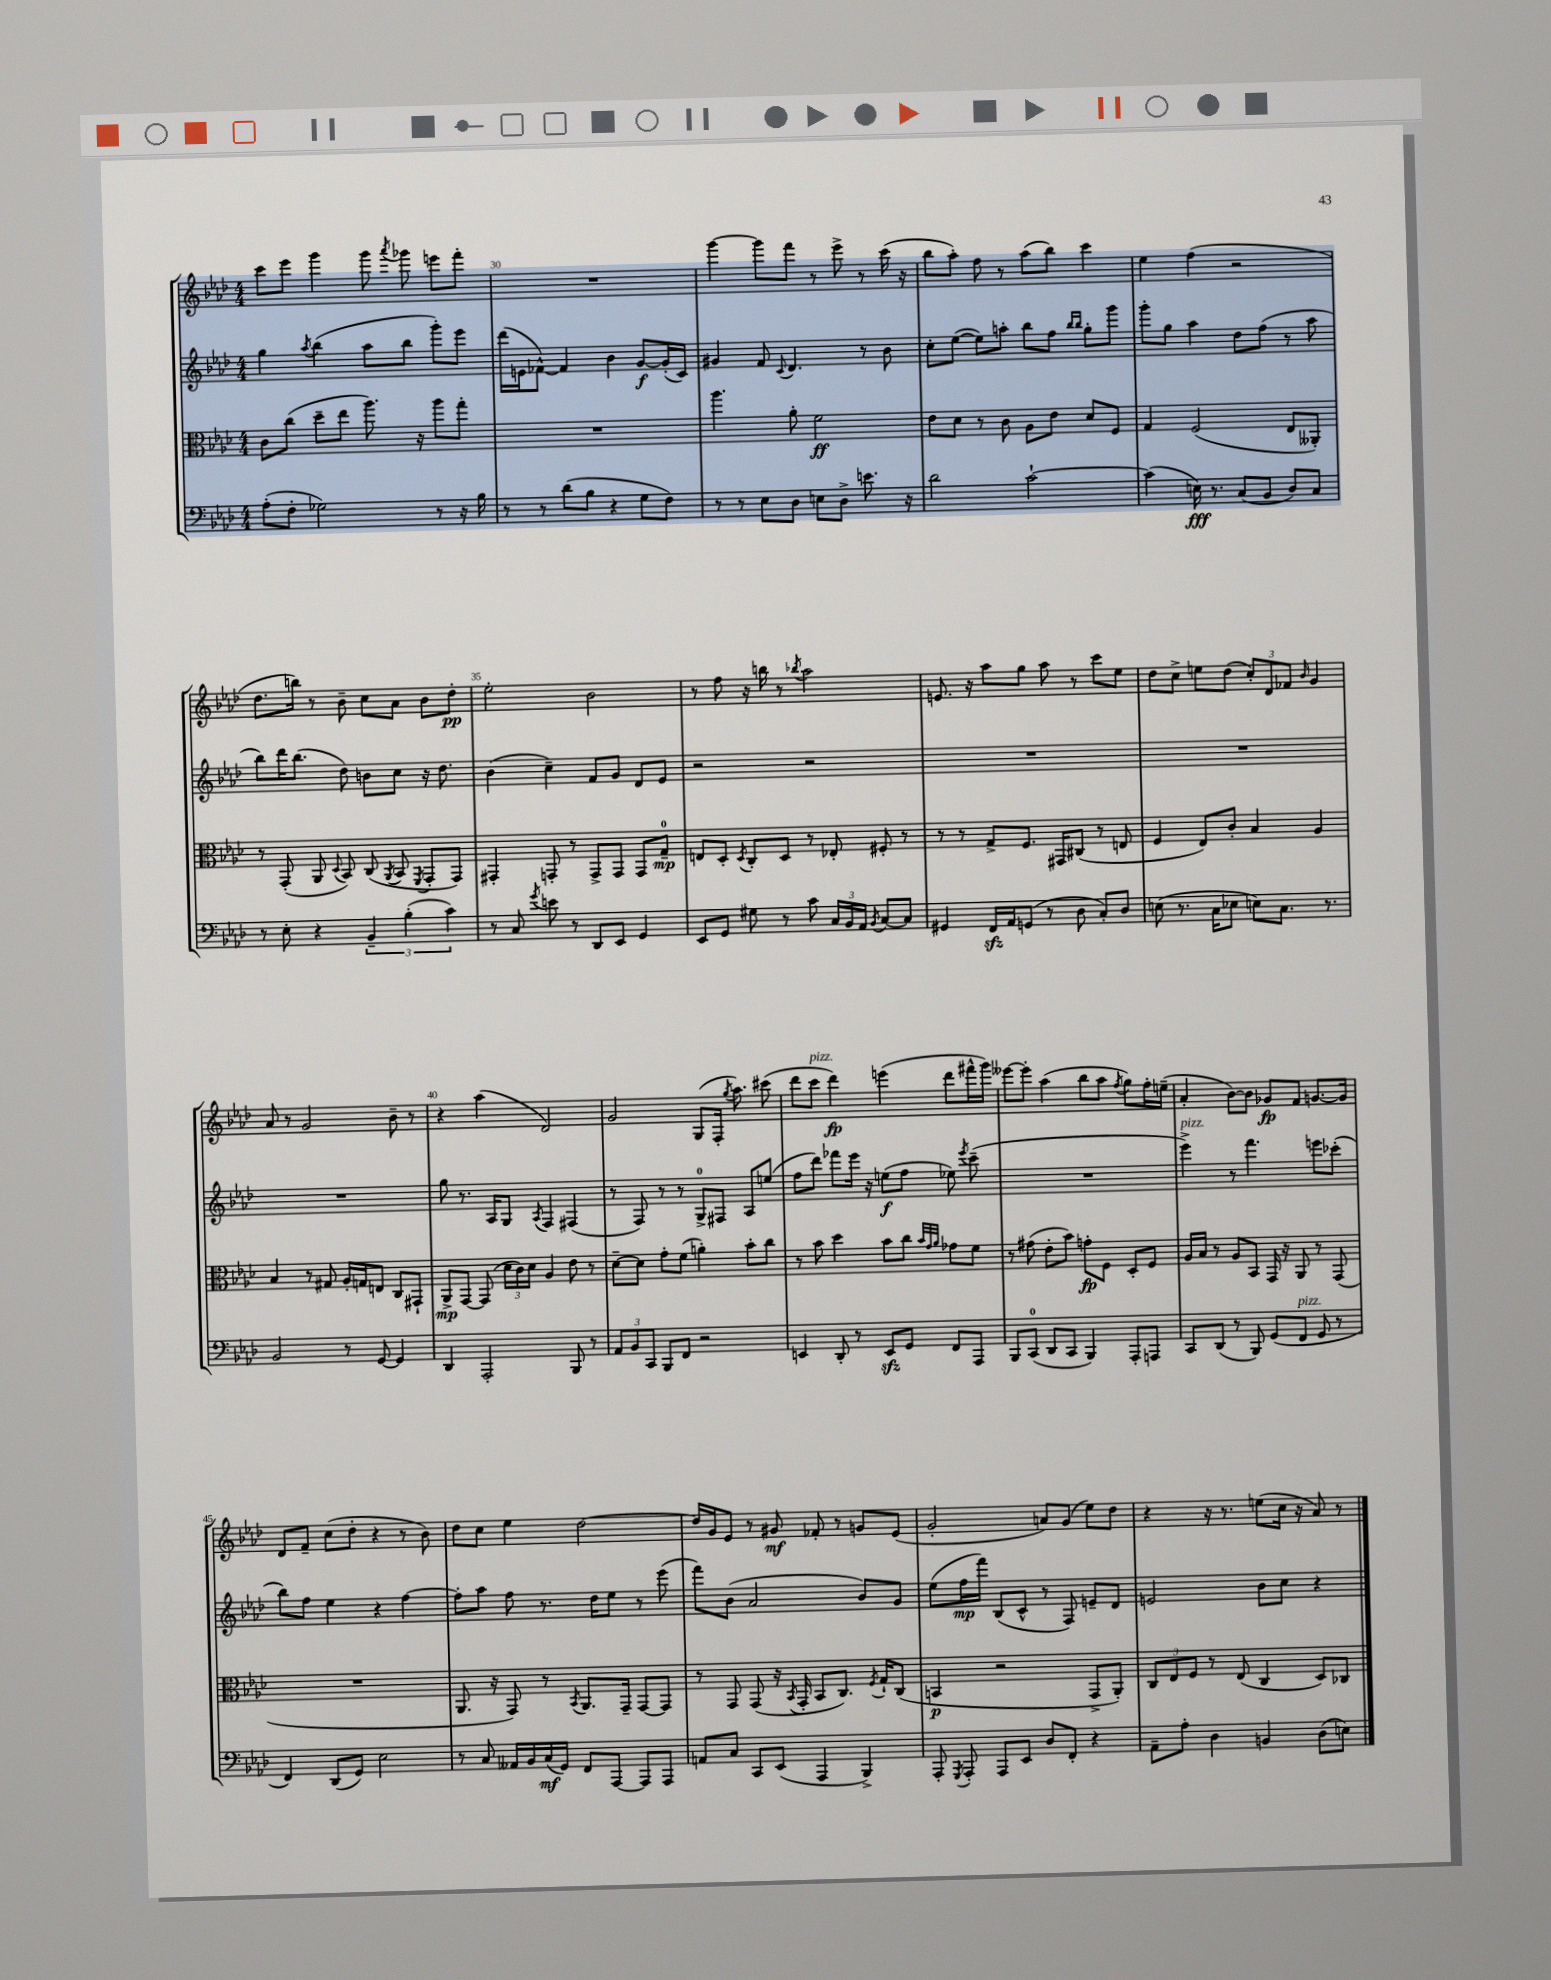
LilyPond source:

<<
\new StaffGroup <<
\new Staff = "s0" {
    \clef treble \key aes \major \numericTimeSignature \time 4/4
    \autoBeamOff c'''8[ ees'''8] g'''4 g'''8 \acciaccatura { aes'''8 } ges'''8 e'''8[ f'''8]-. |
    R1 |
    g'''4~ g'''8[ f'''8] r8 ees'''8-> r8 c'''16( r16 |
    bes''8[ aes''8]-.) f''8 r8 aes''8[( bes''8]) c'''4 |
    ees''4 f''4( r2 |
    des''8.[ b''16]) r8 bes'8-- c''8[ aes'8] bes'8[ des''8]-.\pp |
    ees''2-. bes'2 |
    r8 f''8 r16 b''16 r8 \acciaccatura { bes''8 } aes''2 |
    e'8. r16 aes''8[ g''8] aes''8 r8 c'''8[ ees''8] |
    des''8[ c''8]-> e''8[ des''8]( \tuplet 3/2 { c''8[-.) des'8 fes'8] } \grace { bes'16 } g'4 |
    aes'8 r8 g'2 bes'8-- r8 |
    r4 aes''4( des'2) |
    g'2 g8[( f16]-. \acciaccatura { g''8 } aes''8.) cis'''8( |
    des'''8[ c'''8]^\markup { \italic "pizz." } des'''4\fp) e'''4( des'''8[ fis'''16-^ g'''16]) |
    eeses'''8[~ eeses'''8]-. aes''4( bes''8[ aes''8] \acciaccatura { f''8 } g''8[) f''16-. e''16]--( |
    aes'4-. bes'8[~) bes'8] ges'8[\fp f'8] g'8.[~ g'16] |
    des'8[ f'8]-- c''8[( des''8]-. r4 r8 bes'8) |
    des''8[ c''8] ees''4 des''2~ |
    des''16[ g'16 ees'8] r8 gis'8\mf fes'8-. r8 g'8[ ees'8]( |
    g'2-. a'8[) g'8]( ees''8[) des''8] |
    r4 r16 r8. e''8[( c''16] r16 aes'8) r8 \bar "|." |
}
\new Staff = "s1" {
    \clef treble \key aes \major \numericTimeSignature \time 4/4
    \autoBeamOff g''4 \acciaccatura { aes''8 } bes''4( aes''8[ bes''8] g'''8[-.) ees'''8] |
    des'''16[( e'16 fes'8]~-^) fes'4 bes'4 g'8[~\f g'16-.( c'16]) |
    gis'4 f'8 \appoggiatura { c'8 } des'4. r8 bes'8 |
    c''8[-. ees''8]~( ees''8[) a''8]-. bes''8[ f''8] \grace { bes''16[ bes''16] } g''8[-. g'''8] |
    g'''8[-. g''8] aes''4 des''8[ f''8]( r8 aes''8 |
    bes''8[) des'''16 bes''8.]( des''8) b'8[ c''8] r16 des''8. |
    bes'4( c''4--) f'8[ g'8] des'8[ ees'8] |
    r2 r2 |
    R1 |
    R1 |
    R1 |
    g''8 r8. aes16[ g8] \acciaccatura { aes8 } f4 fis4( |
    r8 f8) r8 r8 g8[-0-> fis8] aes8[ e''8]( |
    f''8[ des'''8]) fes'''8[ ees'''16] r16 e''8[\f( f''8] ees''8) \acciaccatura { ees'''8 } c'''8--( |
    R1 |
    ees'''4->^\markup { \italic "pizz." }) r8 f'''4. e'''8[ ces'''8]-.( |
    bes''8[) f''8] ees''4 r4 f''4~ |
    f''8[-. aes''8] f''8 r8. des''16[ ees''8] r8 ees'''8( |
    f'''8[) bes'8]( aes'2 bes'8[) g'8] |
    ees''8[( f''16\mp f'''16]) bes8[( c'8]-^ r8 f8) e'8[-- des'8] |
    e'2 bes'8[ c''8] r4 \bar "|." |
}
\new Staff = "s2" {
    \clef alto \key aes \major \numericTimeSignature \time 4/4
    \autoBeamOff c'8[ c''8]( des''8[-- ees''8] aes''8.) r16 aes''8[ g''8]-. |
    R1 |
    aes''4. aes'8-. f'2\ff |
    ees'8[ des'8] r8 c'8 aes8[ ees'8] des'8[ f8] |
    g4 f2( ees8[ aeses,8]-.) |
    r8 g,8-.( aes,8 \appoggiatura { des8 } bes,8) c8( \acciaccatura { aes,8 } bes,8 \acciaccatura { f,8 } g,8[-. g,8]) |
    gis,4-. g,8-. r8 g,8[-> g,8] g,8[ g8]-0--\mp |
    e8[ des8]-. \acciaccatura { des8 } c8[-. des8] r8 ees8-. fis8-. r8 |
    r8 r8 g8[-> f8.] gis,16[ cis8]( r8 e8 |
    f4 ees8[) c'8]-. bes4 aes4 |
    bes4 r8 gis8 aes16[-. g16 e8] c8[ gis,8]-! |
    aes,8[->\mp g,8]~ g,8( \tuplet 3/2 { des'16[ c'16) des'16] } aes4 ees'8 r8 |
    des'8[~-- des'8] g'8[-. f'8]( a'4-.) bes'8[-. c''8] |
    r8 bes'8 des''4 bes'8[ c''8] \grace { bes'32[ g'32 aes'32] } ges'8[ f'8] |
    r8 gis'8( ees'8[-. bes'8]) g'8[-.\fp f8] des8[-. f8] |
    aes16[ bes16] r8 aes8[ bes,8] g,16 r16 aes,8 r8 g,8( |
    R1 |
    aes,8. r16 g,8) r8 \acciaccatura { bes,8 } aes,8.[ g,16]-- g,8[~ g,8] |
    r8 g,8 g,8( r16 \acciaccatura { bes,8 } g,16-. bes,8[ c8.]) \acciaccatura { f8 } g16[-! c8]( |
    b,4\p r2 g,8[-> aes,8]-.) |
    \tuplet 3/2 { c8[ ees8 f8] } r8 ees8( c4 des8[) ces8] \bar "|." |
}
\new Staff = "s3" {
    \clef bass \key aes \major \numericTimeSignature \time 4/4
    \autoBeamOff aes8[-.( f8]-. ges2) r8 r16 bes16 |
    r8 r8 des'8[( bes8] r4 g8[ f8]) |
    r8 r8 ees8[ des8] e8[ des8]-> e'8. r16 |
    des'2 c'2~-! |
    c'4( e16\fff) r8. c8[( bes,8] des8[) c8] |
    r8 ees8-. r4 \tuplet 3/2 { bes,4-- bes4-.( c'4) } |
    r8 c8 \acciaccatura { g'8 } e'8 r8 des,8[ ees,8] g,4 |
    ees,8[ g,8] gis8 r8 c'8 \tuplet 3/2 { c16[ bes,16 aes,16] } \acciaccatura { bes,8 } c8[~ c8] |
    gis,4 f,16[\sfz aes,16 g,8]( r8 des8 c8[-.) des8] |
    e8( r8. c16[ ees8] e8[) c8.] r8. |
    bes,2 r8 g,8~ g,4 |
    des,4 aes,,2-. bes,,8 r8 |
    \tuplet 3/2 { aes,8[ bes,8 c,8] } bes,,8[ f,8] r2 |
    e,4 des,8-. r8 e,8[\sfz g,8] f,8[ aes,,8] |
    bes,,8[ c,8]-0( des,8[ c,8] bes,,4) aes,,8[-. a,,8] |
    c,8[ des,8]( r8 bes,,8) g,8[( f,8]^\markup { \italic "pizz." } g,8 r8 |
    f,4) des,8[( g,8]) ees2 |
    r8 c8 aeses,16[ bes,16 c16\mf( g,16]) f,8[ aes,,8]~ aes,,8[ aes,,8] |
    a,8[ c8] c,8[ ees,8]( aes,,4 bes,,4->) |
    aes,,8-. \acciaccatura { g,,8 } aes,,8-. aes,,8[ ees,8] des8[ f,8]-. r4 |
    aes,8[-- aes8]-. des4 b,4 des8[( e8]) \bar "|." |
}
>>
>>
\layout { \context { \Score currentBarNumber = #29 \override BarNumber.break-visibility = ##(#f #t #t) barNumberVisibility = #(every-nth-bar-number-visible 5) } }
